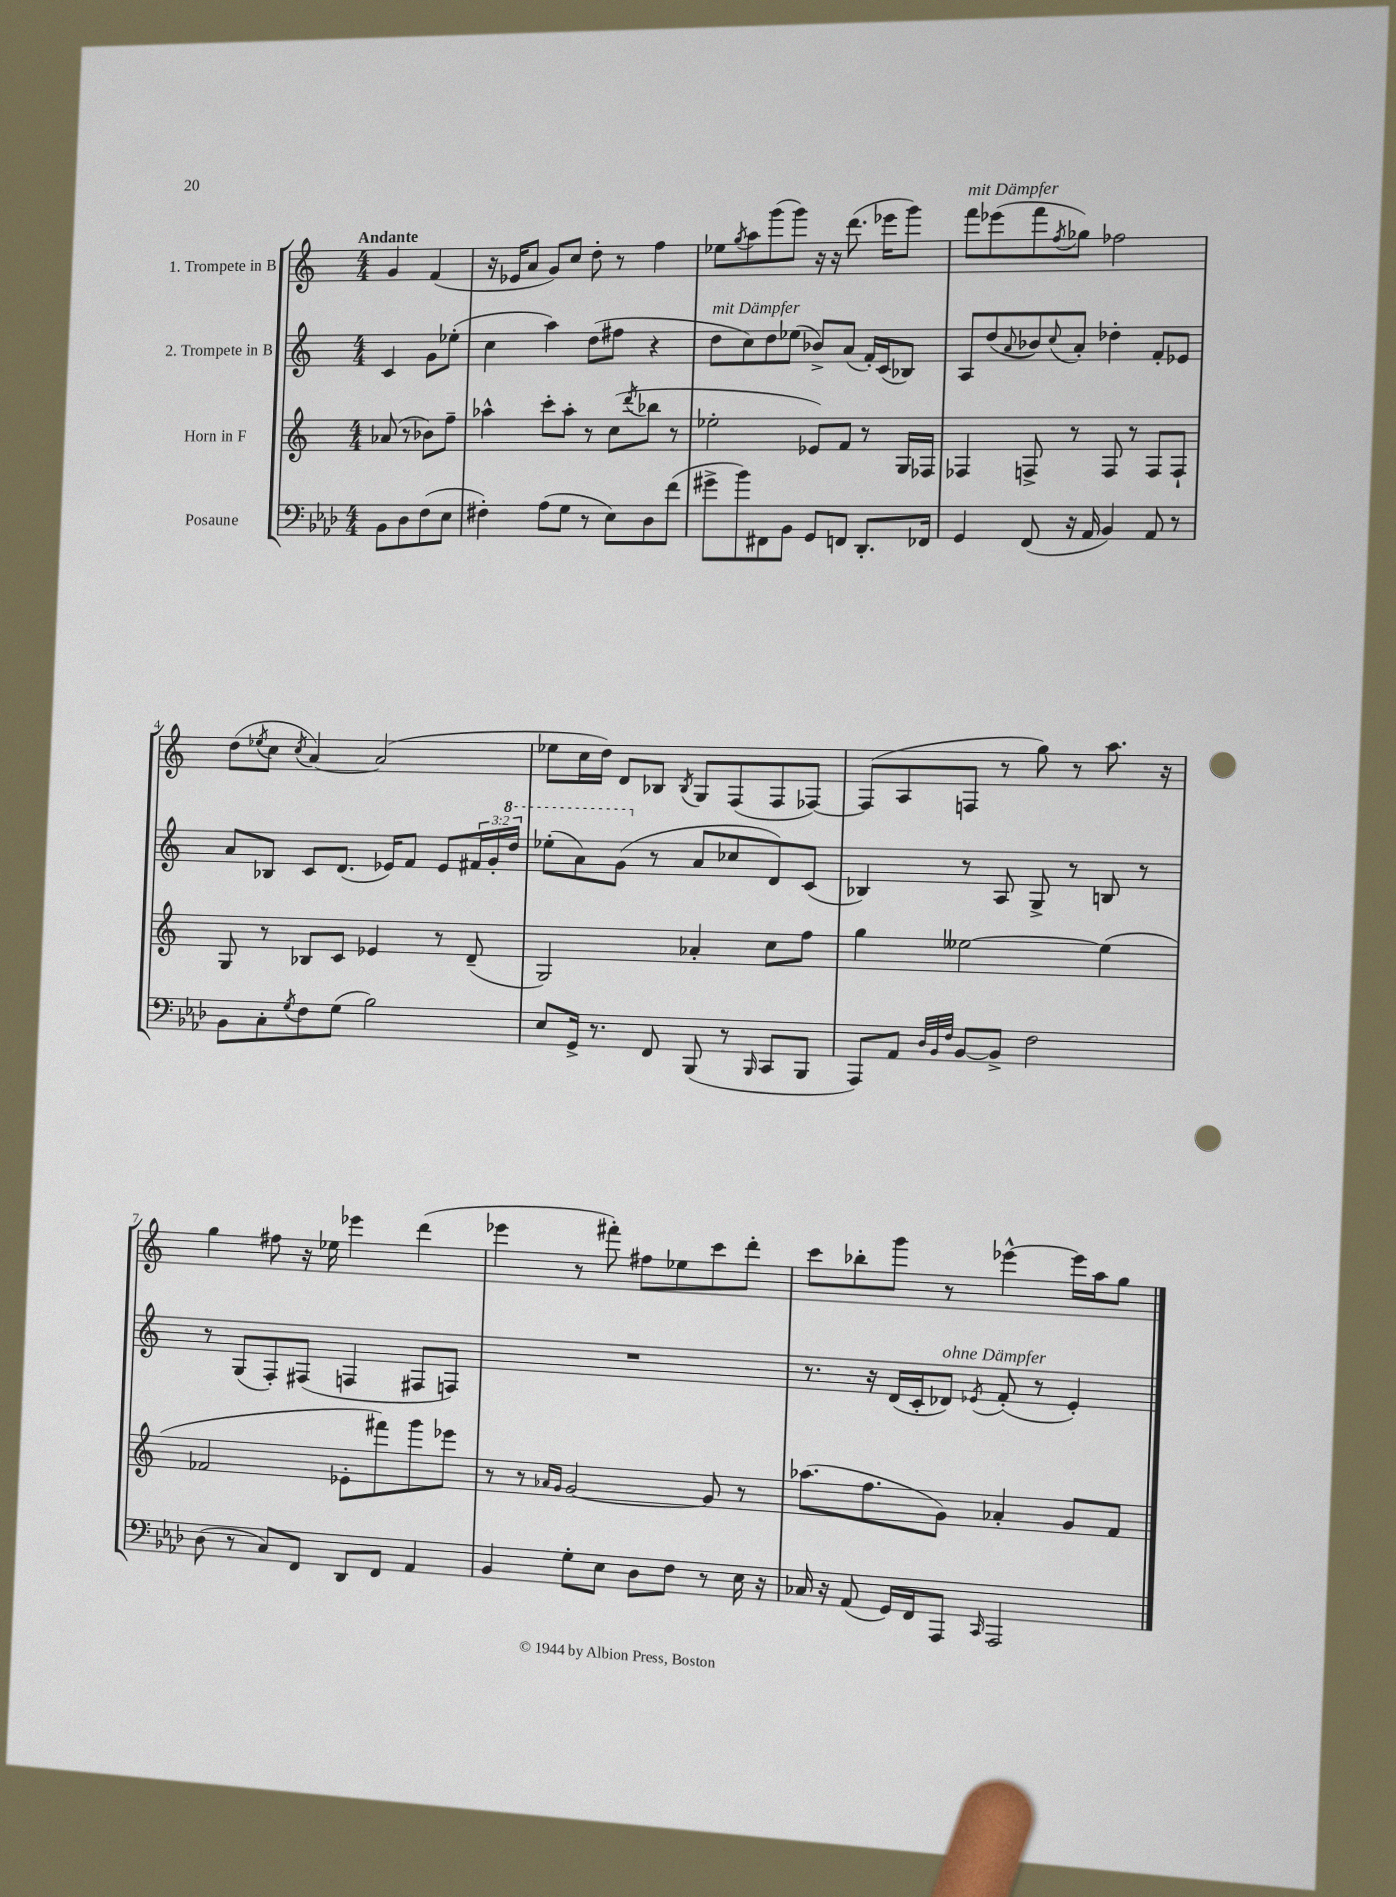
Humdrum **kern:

**kern	**kern	**kern	**kern
*staff4	*staff3	*staff2	*staff1
*clefF4	*clefG2	*clefG2	*clefG2
*k[b-e-a-d-]	*k[]	*k[]	*k[]
*M4/4	*M4/4	*M4/4	*M4/4
8BB-	(8a-	4c	4g
8D-	8r	.	.
(8F	8b-)	8g	(4f
8E-	8ff~	(8ee-'	.
=	=	=	=
4F#')	4aa-^^	4cc	16r
.	.	.	16e-
.	.	.	8a
(8A-	8ccc'	4aa)	8g)
8G	8aa-'	.	8cc
8r	8r	(8dd	8dd'
8E-)	(8cc	8ff#	8r
.	8qddd	.	.
8D-	8bb-	4r	4ff
(8f	8r	.	.
=	=	=	=
8g#^	2ee-'	8dd	8ee-
.	.	.	8qgg
8b-)	.	8cc)	8aa
8FF#	.	8dd	(8ggg
8BB-	.	(8ee-	8ggg)
8GG	8e-)	8b-^)	16r
.	.	.	16r
8FF	8f	(8a	(8.ddd
8.DD-'	8r	16f')	.
.	.	(16c	16eee-
.	16G	8B-)	8ggg)
16FF-	16F-	.	.
=	=	=	=
4GG	4F-	8A	8fff
.	.	(8dd	(8eee-
.	.	8qqa	.
(8FF	8F^	8b-)	8fff
.	.	8qqcc	8qff
16r	8r	8a'	8gg-)
16AA-	.	.	.
4BB-)	8F	4dd-'	2ff-
.	8r	.	.
8AA-	8F	8f'	.
8r	8F`	8e-	.
=	=	=	=
8BB-	8G	8a	(8dd
.	.	.	8qee-
8C'	8r	8B-	8cc
8qG	.	.	8qcc
8F	8B-	8c	[4a)
(8G	8c	(8.d	.
2B-)	4e-	.	(2a]
.	.	16e-)	.
.	.	8f	.
.	8r	8e-	.
.	(8d~	24f#	.
.	.	24g'	.
.	.	24ddd	.
=	=	=	=
8E-	2G)	(8eee-'	8ee-
16GG^	.	8aa)	16cc
8.r	.	.	16dd)
.	.	(8gg	8d
8FF	.	8r	8B-
.	.	.	8qB-
(8BBB-	4a-'	8a	8G
8r	.	8cc-	(8F
16qqBBB-	.	.	.
8CC	8cc	8d)	8F
8BBB-	8ff	(8c	[8F-)
=	=	=	=
8AAA-)	4gg	4B-)	(8F-]
8AA-	.	.	8A
32qqD-	.	.	.
32qqBB-	.	.	.
32qqF	.	.	.
[8BB-	[2ee--	8r	8F
8BB-^]	.	8A	8r
2F	.	8G^	8gg)
.	.	8r	8r
.	(4ee--]	8B	8.aa
.	.	8r	.
.	.	.	16r
=	=	=	=
(8D-	2f-	8r	4gg
8r	.	(8G	.
8C)	.	8F')	8ff#
8FF	.	(8F#	16r
.	.	.	16ee-
8DD-	8e-'	4F	4eee-
8FF	8fff#)	.	.
4AA-	8ggg	8F#	(4ddd
.	8eee-	8F)	.
=	=	=	=
4BB-	8r	1r	4eee-
.	8r	.	.
.	16qqa-	.	.
.	16qqg	.	.
8G'	[2g	.	8r
8E-	.	.	8fff#')
8D-	.	.	8ff#
8F	.	.	8ee-
8r	8g]	.	8ccc
16E-	8r	.	8ddd'
16r	.	.	.
=	=	=	=
16C-	(8.aa-	8.r	8ccc
16r	.	.	.
(8AA-	.	.	8bb-'
.	8.ff	16r	.
16GG)	.	(16d	8ggg
16FF	.	16c'	.
8AAA-	8g)	8d-)	8r
16qqCC	.	8qe-	.
2AAA-	4a-'	(8f'	[4eee-^^
.	.	8r	.
.	8g	4e-')	16eee-]
.	.	.	16aa
.	8f	.	8gg
==	==	==	==
*-	*-	*-	*-
